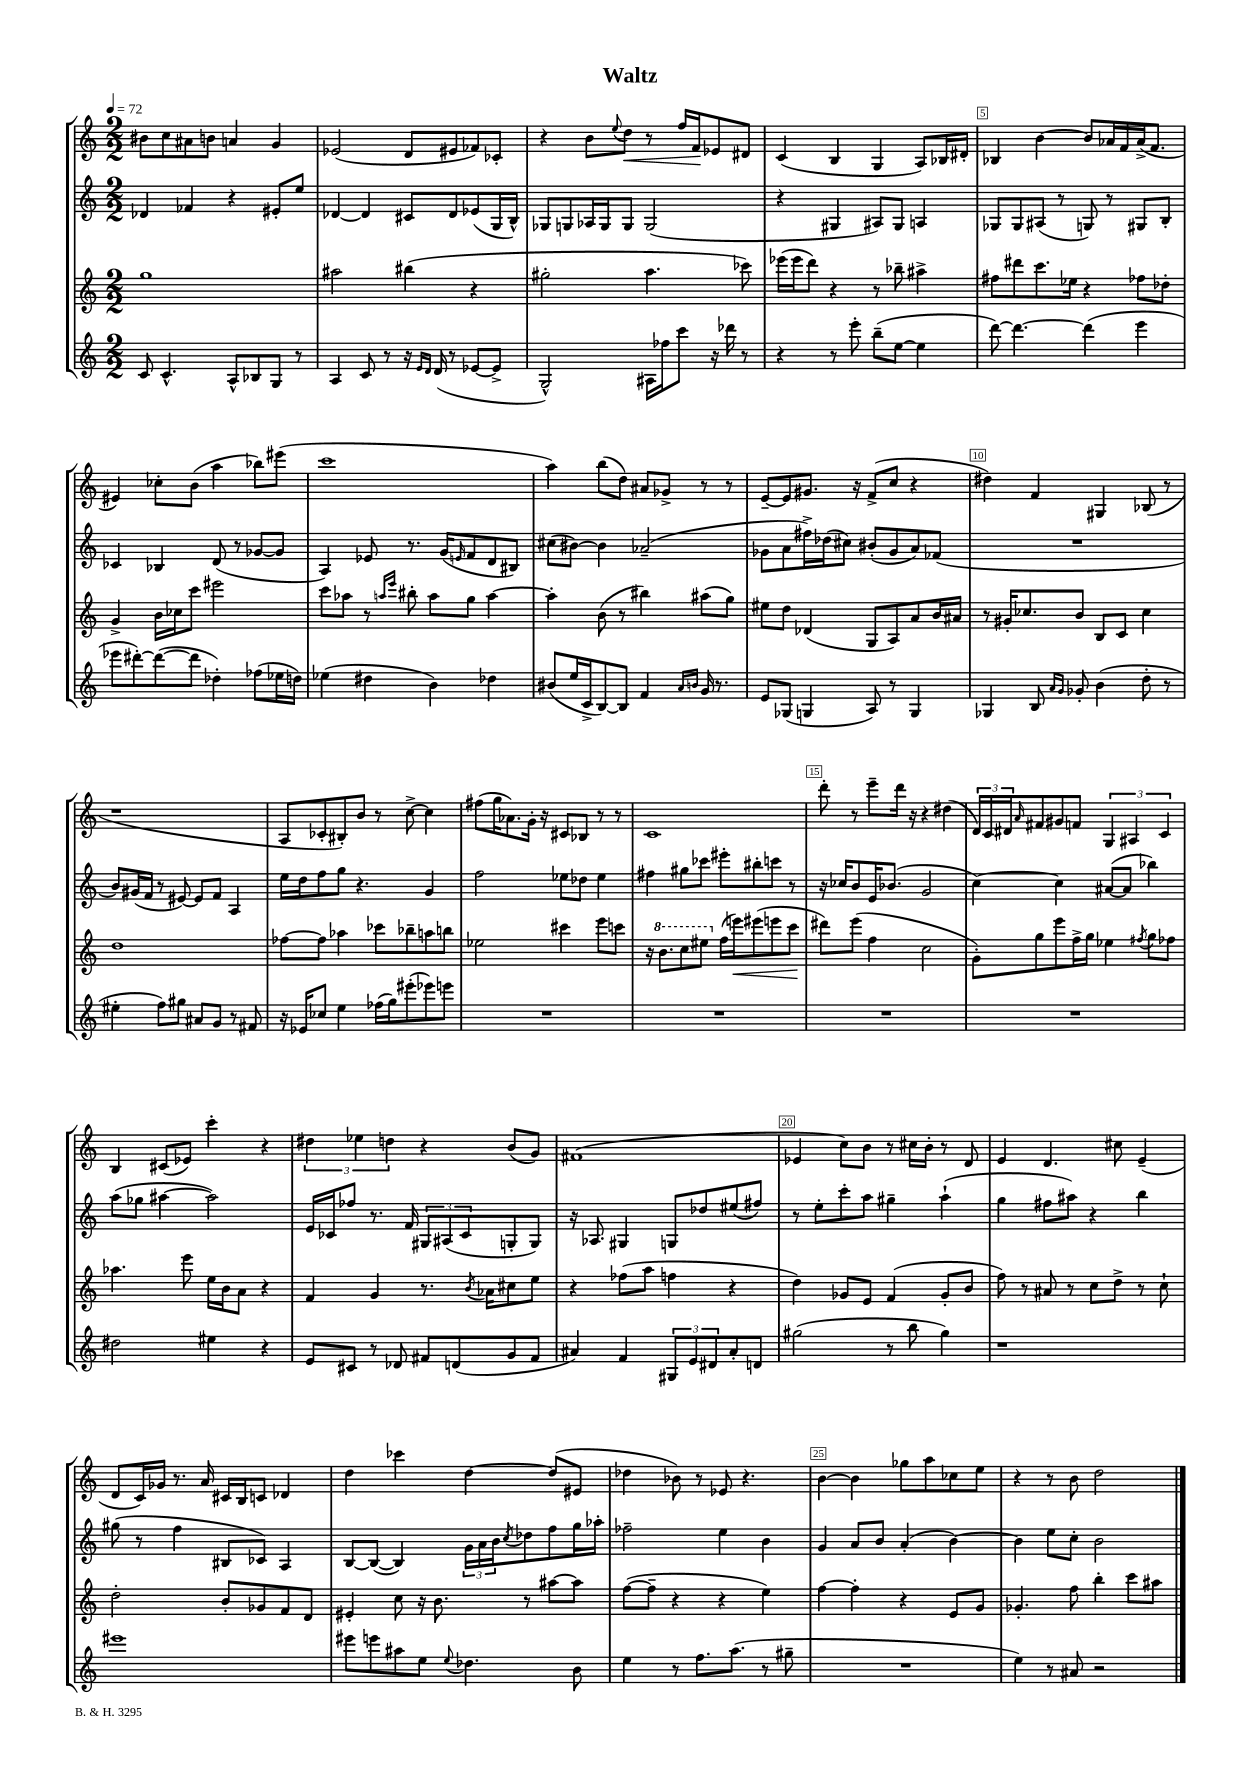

**kern	**kern	**kern	**kern
*staff4	*staff3	*staff2	*staff1
*clefG2	*clefG2	*clefG2	*clefG2
*k[]	*k[]	*k[]	*k[]
*M2/2	*M2/2	*M2/2	*M2/2
*MM72	*MM72	*MM72	*MM72
8c	1gg	4d-	8b#
4.c^^	.	.	8cc
.	.	4f-	8a#
.	.	.	8b
8A^^	.	4r	4a
8B-	.	.	.
8G	.	8e#'	4g
8r	.	8ee	.
=	=	=	=
4A	2aa#	[4d-	(2e-
8c	.	4d-]	.
8r	.	.	.
16r	(4bb#	8c#	8d
16qqe	.	.	.
16qqd	.	.	.
(16d	.	.	.
8r	.	8d-	8e#
[8e-	4r	(8e-	8f-)
8e-^]	.	16G	8c-'
.	.	16B^^)	.
=	=	=	=
2G^^)	2gg#'	8G-	4r
.	.	8G	.
.	.	16A-	8b
.	.	16G	.
.	.	.	8qqee
.	.	8G	8dd
16A#	4.aa	(2G	8r
16ff-	.	.	.
8ccc	.	.	16ff
.	.	.	16f
16r	.	.	8e-
16ddd-	.	.	.
8r	8ccc-)	.	8d#
=	=	=	=
4r	(16eee-	4r	(4c
.	16eee-	.	.
.	8ddd)	.	.
8r	4r	4G#	4B
8eee'	.	.	.
(8bb~	8r	8A#)	4G
[8ee	8bb-~	8G#	.
4ee]	4aa#^	4A	8A)
.	.	.	16B-
.	.	.	16d#'
=	=	=	=
[8ddd)	8ff#	8G-	4B-
4.ddd_	8ddd#	8G-	.
.	8.ccc	(8A#	[4b
.	.	8r	.
.	16ee-	.	.
(4ddd]	4r	8G)	8b]
.	.	8r	16a-
.	.	.	16f
4eee	8ff-	8G#	(16a-^
.	.	.	8.f
.	8dd-'	8B'	.
=	=	=	=
8eee-	4g^	4c-	4e#)
[8ddd#')	.	.	.
(8ddd#_	16b	4B-	8cc-'
.	16cc-	.	.
8ddd#]	8ccc	.	(8b
4dd-')	2eee#	(8d	4aa
.	.	8r	.
(8ff-	.	[8g-	8bb-)
16ee-	.	8g-]	(8eee#
16dd)	.	.	.
=	=	=	=
(4ee-	8ccc	4A)	1ccc
.	8aa-	.	.
4dd#	8r	8e-	.
.	16qqaa	.	.
.	16qqeee	.	.
.	8bb#'	8.r	.
4b)	8aa	.	.
.	.	(16g	.
.	.	16qqe	.
.	8gg	8f	.
4dd-	[4aa	8d	.
.	.	8B#)	.
=	=	=	=
(8b#	4aa']	(8cc#	4aa)
16ee	.	[8b#)	.
16c^	.	.	.
[8B)	(8b	4b#]	(8bb
8B]	8r	.	8dd)
4f	4bb#)	(2a-~	8a#
.	.	.	8g-^
16qqa	.	.	.
16qqb	.	.	.
16g	(8aa#	.	8r
8.r	.	.	.
.	8gg)	.	8r
=	=	=	=
8e	8ee#	8g-	[8e~
(8G-	8dd	8a	8e]
4G	(4d-	16ff#^)	8.g#
.	.	(16dd-	.
.	.	8cc#)	.
.	.	.	16r
8A)	8G	(8b#'	(8f^
8r	8A)	8g-	8cc
4G	8a	8a)	4r
.	16b	(8f-	.
.	16a#	.	.
=	=	=	=
4G-	8r	1r	4dd#)
.	16g#'	.	.
.	8.cc-	.	.
8B	.	.	4f
16qqa	.	.	.
16qqg	.	.	.
8g-'	8b	.	.
(4b	8B	.	4G#
.	8c	.	.
8dd'	4cc-	.	(8B-
8r	.	.	8r
=	=	=	=
4ee#'	1dd	8b)	1r
.	.	(16g#	.
.	.	16f	.
8ff)	.	8r	.
8gg#	.	[8e#)	.
8a#	.	8e#]	.
8g	.	8f	.
8r	.	4A	.
8f#	.	.	.
=	=	=	=
16r	[8ff-	16ee	8A
16e-	.	16dd	.
8cc-	8ff-]	8ff	8c-'
4ee	4aa-	8gg	8B#')
.	.	4.r	8b
(16ff-	8ccc-	.	8r
16gg)	.	.	.
(8eee#'	8bb-~	.	[8cc^
8eee-)	8aa	4g	4cc]
8eee	8bb	.	.
=	=	=	=
1r	2ee-	2ff	(8ff#
.	.	.	16gg
.	.	.	8.a-)
.	.	.	16g'
.	.	.	16r
.	4ccc#	8ee-	8c#
.	.	8dd-	8B-
.	8eee	4ee-	8r
.	8ccc	.	8r
=	=	=	=
1r	16r	4ff#	1c
.	8.bb	.	.
.	8ccc	8gg#	.
.	8eee#	8ccc-	.
.	(16ff	8eee#'	.
.	16eee)	.	.
.	(8eee#	8bb#'	.
.	8eee	8ccc	.
.	8ccc	8r	.
=	=	=	=
1r	8ddd#)	16r	8ddd'
.	.	16cc-	.
.	(8eee	8b	8r
.	4ff	16e	8eee~
.	.	(8.b-	.
.	.	.	16ddd
.	.	.	16r
.	2cc	2g	4r
.	.	.	(4dd#
=	=	=	=
1r	8g')	[4cc)	24d)
.	.	.	24c
.	.	.	24d#
.	.	.	16qqa
.	8gg	.	8f#
.	8eee	4cc]	8g#
.	16ff^	.	8f
.	16gg	.	.
.	4ee-	([8a#	6G
.	.	8a#]	.
.	.	.	6A#
.	8qff#	.	.
.	8gg	4bb-)	.
.	.	.	6c
.	8ff-	.	.
=	=	=	=
2dd#	4.aa-	(8aa	4B
.	.	8gg-	.
.	.	[4aa#	(8c#
.	8eee	.	8e-)
4ee#	16ee	2aa#])	4ccc'
.	16b	.	.
.	8a	.	.
4r	4r	.	4r
=	=	=	=
8e	4f	16e	6dd#
.	.	16c-	.
8c#	.	8ff-	.
.	.	.	6ee-
8r	4g	8.r	.
.	.	.	6dd
8d-	.	.	.
.	.	16f	.
8f#	8.r	12G#	4r
.	.	(12A#	.
(8d	.	.	.
.	.	12c-	.
.	8qb	.	.
.	16a-	.	.
8g	8cc#	8G'	(8b
8f#	8ee	8G)	8g)
=	=	=	=
4a#)	4r	16r	(1f#
.	.	8.A-	.
4f	(8ff-	4G#	.
.	8aa	.	.
12G#	4ff	8G	.
12e	.	.	.
.	.	8dd-	.
12d#	.	.	.
8a#'	4r	(8ee#	.
8d	.	8ff#)	.
=	=	=	=
(2gg#	4dd)	8r	4e-
.	.	8ee'	.
.	8g-	8ccc'	8cc)
.	8e	8aa	8b
8r	(4f	4gg#~	8r
8bb	.	.	16cc#
.	.	.	16b'
4gg#)	8g-'	(4aa`	8r
.	8b	.	8d
=	=	=	=
1r	8ff)	4gg	4e
.	8r	.	.
.	8a#	8ff#	4.d
.	8r	8aa#)	.
.	8cc	4r	.
.	8dd^	.	8cc#
.	8r	4bb	(4e~
.	8cc`	.	.
=	=	=	=
1eee#	2dd'	(8gg#	8d
.	.	8r	16c)
.	.	.	16g-
.	.	4ff	8.r
.	.	.	16a
.	8b'	8B#	16c#
.	.	.	16B
.	8g-	8c-)	8c
.	8f	4A	4d-
.	8d	.	.
=	=	=	=
8eee#	4e#'	[8B	4dd
8eee	.	(8B_	.
8aa#	8cc	4B])	4ccc-
8ee	16r	.	.
.	8.b	.	.
8qqee	.	.	.
4.dd-	.	24g	[4dd
.	.	24a	.
.	.	24b	.
.	.	8qcc	.
.	8r	8dd-	.
.	[8aa#	8ff	(8dd]
8b	8aa#]	16gg	8e#
.	.	16aa-'	.
=	=	=	=
4ee	([8ff	2ff-~	4dd-
.	8ff~]	.	.
8r	4r	.	8b-)
8.ff	.	.	8r
.	4r	4ee	8e-
(8.aa	.	.	.
.	.	.	4.r
8r	4ee)	4b	.
8gg#~	.	.	.
=	=	=	=
1r	[4ff	4g	[4b
.	4ff']	8a	4b]
.	.	8b	.
.	4r	(4a'	8gg-
.	.	.	8aa
.	8e	[4b)	8cc-
.	8g	.	8ee
=	=	=	=
4ee)	4.g-'	4b]	4r
8r	.	8ee	8r
8a#	8ff	8cc'	8b
2r	4bb'	2b	2dd
.	8ccc	.	.
.	8aa#	.	.
==	==	==	==
*-	*-	*-	*-
